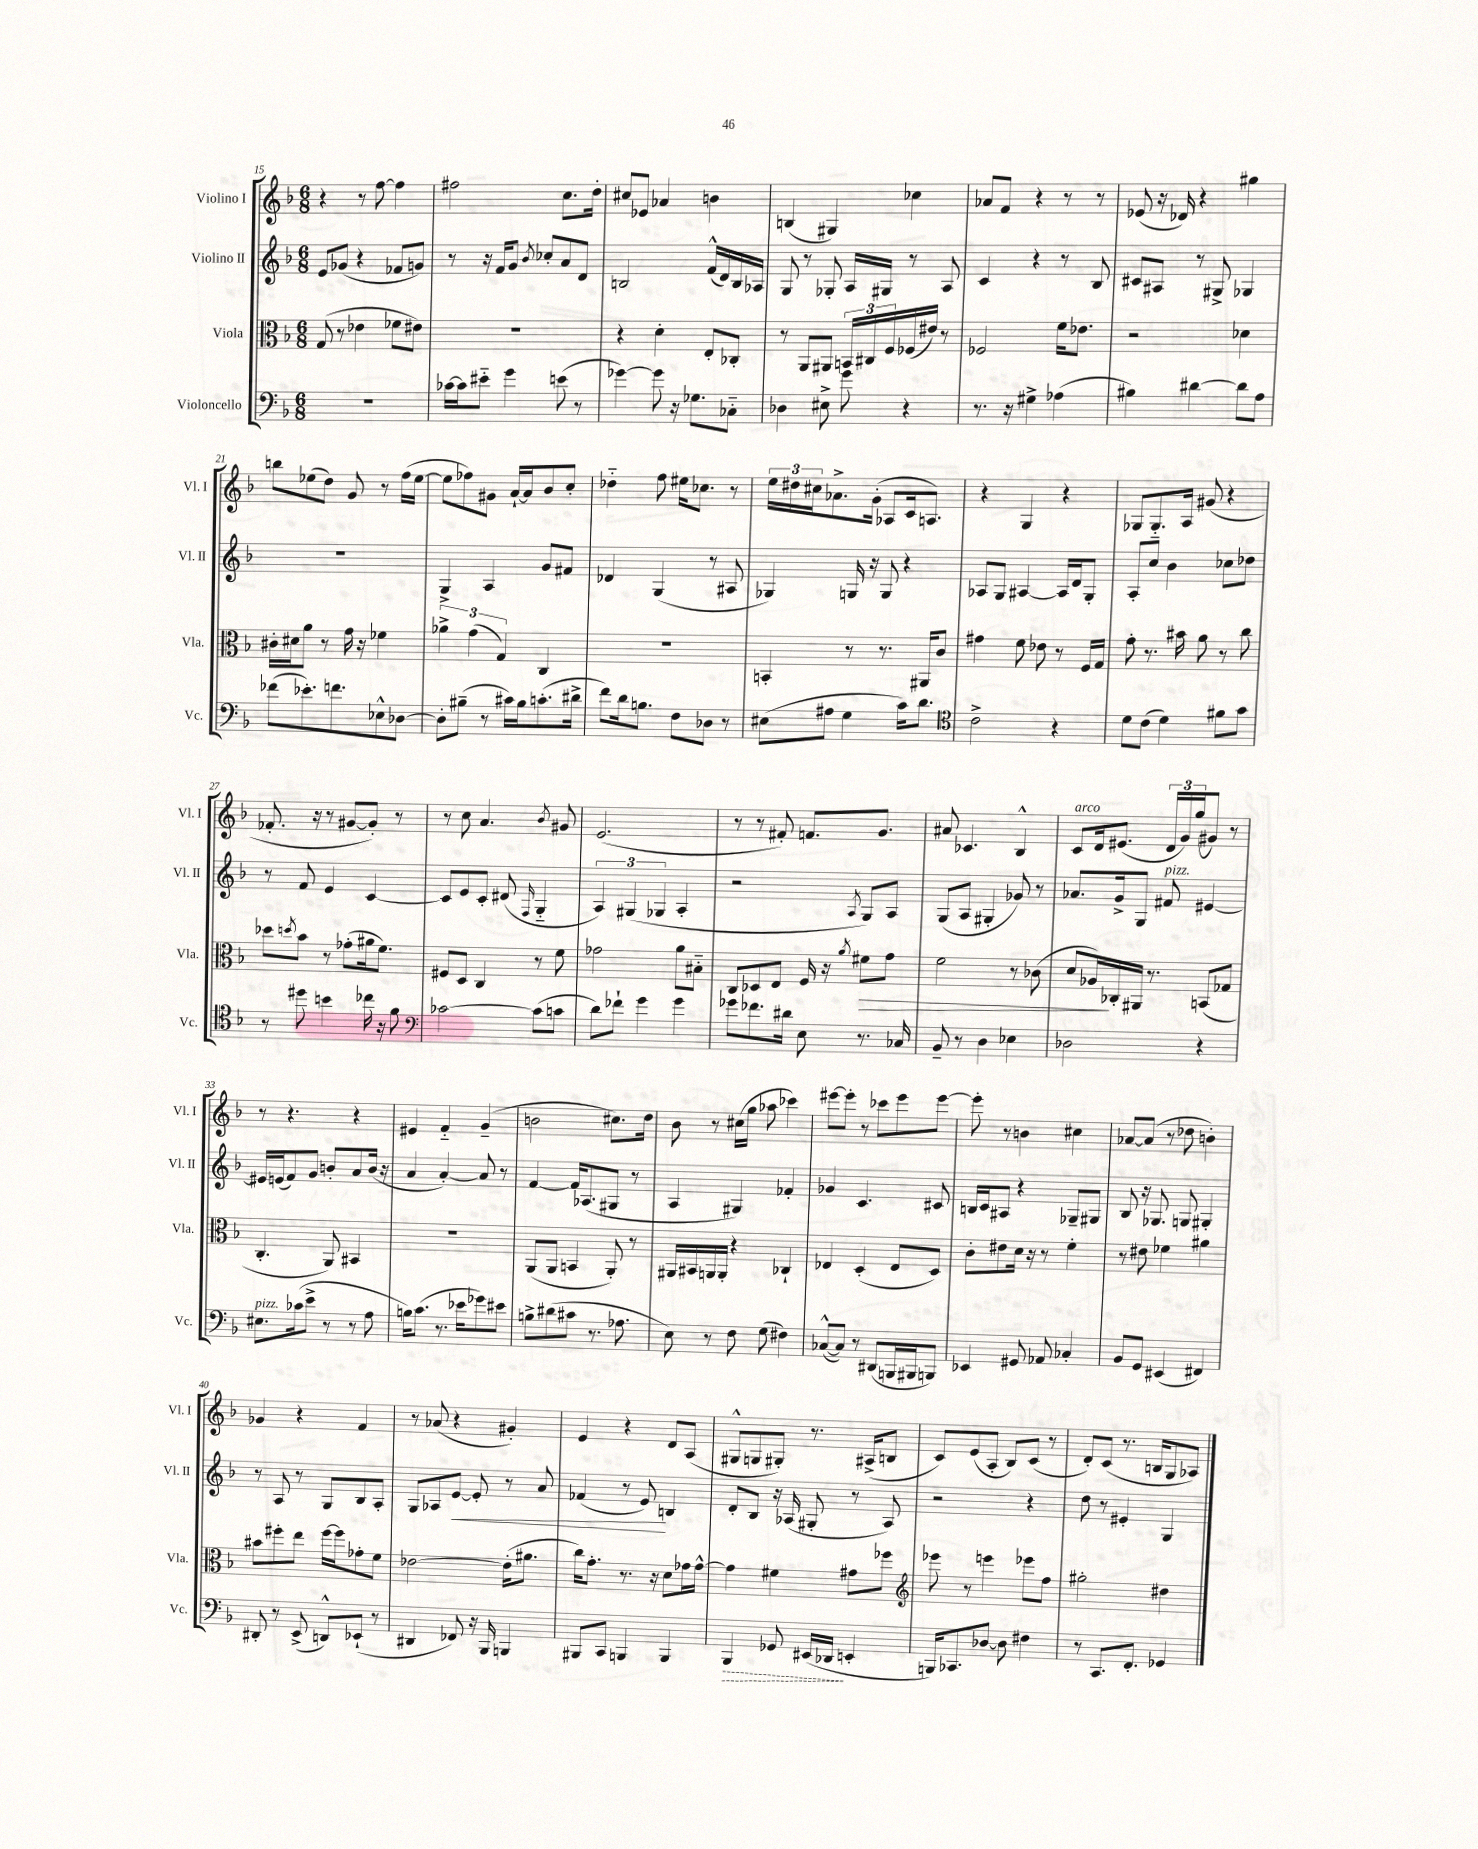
<<
\new StaffGroup <<
\new Staff = "s0" \with { instrumentName = "Violino I" shortInstrumentName = "Vl. I" } {
    \clef treble \key f \major \numericTimeSignature \time 6/8
    r4 r8 f''8~ f''4 |
    fis''2 c''8. d''16-. |
    cis''8 ees'8 aes'4 b'4 |
    b4( gis4) ces''4 |
    aes'8 f'8 r4 r8 r8 |
    ees'8( r16 des'16) r4 gis''4 |
    b''8 ees''8( d''8) g'8 r8 f''16( ees''16~ |
    ees''8 fes''8) gis'8 a'16~-! a'16 bes'8 c''8-. |
    des''4-_ f''8 eis''16 ces''8. r8 |
    \tuplet 3/2 { e''16 dis''16 cis''16 } aes'8.-> g'16-.( aes8 c'16 a8.) |
    r4 g4 r4 |
    ges8 ges8.-_ a16 gis'8( r4 |
    fes'8.-. r16 r8 gis'8~ gis'8-.) r8 |
    r8 c''8 a'4. \acciaccatura { bes'8 } gis'8 |
    e'2.( |
    r8 r8 fis'8-.) f'8. g'8. |
    ais'8 ces'4. bes4-^ |
    c'8^\markup { \italic "arco" } d'16 eis'8.( \tuplet 3/2 { d'16 g'16) g''16( } gis'8) r8 |
    r8 r4. r4 |
    eis'4 f'4-_ g'4--( |
    b'2 cis''8.) d''16 |
    bes'8 r8 cis''16( g''16 aes''8 ces'''4) |
    eis'''8~ eis'''8-. r8 ces'''8 eis'''8 eis'''8~ |
    eis'''8-. r8 b'4 cis''4 |
    aes'8~ aes'8( r8 des''8 b'4-.) |
    ges'4 r4 f'4 |
    r8 aes'8( r4 gis'4-.) |
    e'4 r4 d'8 a8( |
    gis8-^ g8 gis8-.) r8. ais16->( b8 |
    c'8) e'8( a8-. bes8) c'8( r8 |
    d'8-.) c'8( r8. b16 g8 aes8) \bar "|." |
}
\new Staff = "s1" \with { instrumentName = "Violino II" shortInstrumentName = "Vl. II" } {
    \clef treble \key f \major \numericTimeSignature \time 6/8
    e'8 ges'8( r4 fes'8 g'8) |
    r8 r16 f'16 g'8 \acciaccatura { bes'8 } ces''8-. a'8 d'8 |
    b2 f'16-^( d'16) b16 aes16 |
    g8 r8 ges8-. a16 gis16 r8 a8 |
    c'4 r4 r8 bes8 |
    cis'8 ais8 r8 gis8-> ges4 |
    R2. |
    g4-> a4 g'8 fis'8 |
    des'4 g4( r8 ais8 |
    ges4) g16 r16 g8 r4 |
    aes8 g8 ais4~ ais16 d'16 g8-. |
    a8-. c''8 bes'4 ces''8 des''8 |
    r8 f'8 e'4 c'4~ |
    c'8 e'8 c'8-. dis'8( \grace { f16 } g4-_ |
    \tuplet 3/2 { a4) gis4( ges4 } a4-. |
    r2 \acciaccatura { a8 } g8) a8 |
    g8( a8 gis4-. ges'8) r8 |
    aes'8. g'16-> g8 fis'8^\markup { \italic "pizz." } eis'4~ |
    eis'16 e'16( f'8) g'8 b'8-. a'8 b'16( r16 |
    a'4 a'4~-.) a'8 r8 |
    f'4~ f'16 aes8.( gis8 r8 |
    a4 gis4) fes'4-. |
    ges'4 c'4. cis'8 |
    b16 c'16 ais8 r4 ges8-- gis8 |
    bes8 r16 ges8. g8 gis4-. |
    r8 a8 r8 g8 bes8 a8-. |
    g8 aes8 e'8~\< e'8-. r8 a'8 |
    fes'4( r8 e'8\!) b4 |
    d'8-. bes8 r16 aes16( gis8-. r8 aes8) |
    r2 r4 |
    d''8 r8 eis'4-. g4 \bar "|." |
}
\new Staff = "s2" \with { instrumentName = "Viola" shortInstrumentName = "Vla." } {
    \clef alto \key f \major \numericTimeSignature \time 6/8
    g8( r8 ees'4 fes'8 eis'8) |
    R2. |
    r4 d'4-. e8-. ces8-. |
    r8 a,8 ais,8 \tuplet 3/2 { b,16 cis16 f16 } fes16( eis'16) r8 |
    fes2 f'16 ees'8. |
    r2 des'4 |
    cis'16-. dis'16 a'8 r8 g'16 r16 fes'4 |
    \tuplet 3/2 { aes'4-> g'4( g4) } c4 |
    R2. |
    b,4-. r8 r8. ais,16 c'8 |
    gis'4 f'8 ees'8 r8 f16 g16 |
    g'8-. r8. bis'16 a'8 r8 c''8 |
    des''8 \acciaccatura { d''8 } bes'8 r8 ges'8-.( ais'16 f'8.) |
    fis8 d8 c4 r8 f'8 |
    ges'2 a'8 bis8-_ |
    c8 des8 e8 f16 r16 \acciaccatura { a'8 } fis'8\> g'8 |
    f'2 r8 ces'8( |
    d'8 aes16\!) ces16-. ais,16 r8. b,8( ges8 |
    c4.-. a,8) bis,4 |
    R2. |
    a,8( a,8 b,4 a,8-.) r8 |
    ais,16 bis,16 a,16 a,16-. r4 ces4-! |
    ees4 d4-.( ees8 d8) |
    c'8-. eis'8 d'16 r16 r8 f'4-. |
    r8 eis'8 fes'4 ais'4 |
    bis'8 fis''8-. e''8 fis''16~ fis''16 ges'8-. f'8 |
    ees'2~ ees'16-.( ais'8. |
    c''16) g'8.-. r8. r16 d'8 ges'16 ges'16~-^ |
    ges'4 fis'4 gis'8 fes''8 |
    \clef treble ees'''8 r8 e'''4 ees'''8 f''8 |
    gis''2-. dis''4 \bar "|." |
}
\new Staff = "s3" \with { instrumentName = "Violoncello" shortInstrumentName = "Vc." } {
    \clef bass \key f \major \numericTimeSignature \time 6/8
    R2. |
    ces'16~ ces'16 eis'8-_ g'4 e'8( r8 |
    ges'4~) ges'8 r16 ges8. ces8-_ |
    des4 eis8-> g'8 r4 |
    r8. r16 gis4-> aes4( |
    bis4) dis'4~ dis'8 a8 |
    fes'8( ees'8.-.) f'8. ees8-^ des8~ |
    des8-. bis8--( r8 cis'16) bis16 c'8.-.( dis'16-> |
    f'8) d'16 b8. f8 des8 r8 |
    eis8( ais8 g4 c'16) d'8. |
    \clef tenor c'2-> r4 |
    d'8 c'8( d'4) fis'8 g'8 |
    r8 dis''8 b'4 ces''16 r16 f'8 |
    \clef bass ces'2~ ces'8( c'8 |
    d'8) fes'8-! g'4 g'4 |
    ges'8 fes'8. dis'16 e8 r8. ces16 |
    bes,8-- r8 d4 ees4 |
    des2 r4 |
    eis8.^\markup { \italic "pizz." } ces'16( e'8-> r8 r8 a8 |
    b16) c'8.( r8. ees'16 ges'8) eis'8 |
    b8-> dis'8( cis'8 r8. aes8. |
    e8) r8 f8 g8( fis4) |
    ces8~-^( ces8) r8 dis,8( b,,16 bis,,16 b,,8) |
    ees,4 gis,8 aes,8 ces4-. |
    bes,8 g,8 eis,4( fis,4) |
    dis,8-. r8 e,8->( d,8-^) ees,8-!( r8 |
    dis,4 fes,8) r16 bes,,16 b,,4 |
    bis,,8 c,8 b,,4 b,,4 |
    \once \override Hairpin.style = #'dashed-line bes,,4\> ges,8 eis,16( des,16\! e,4-. |
    b,,16) ces,8. des8~ des8 fis4 |
    r8 c,8. f,8.-. ges,4 \bar "|." |
}
>>
>>
\layout { \context { \Score currentBarNumber = #15 } }
